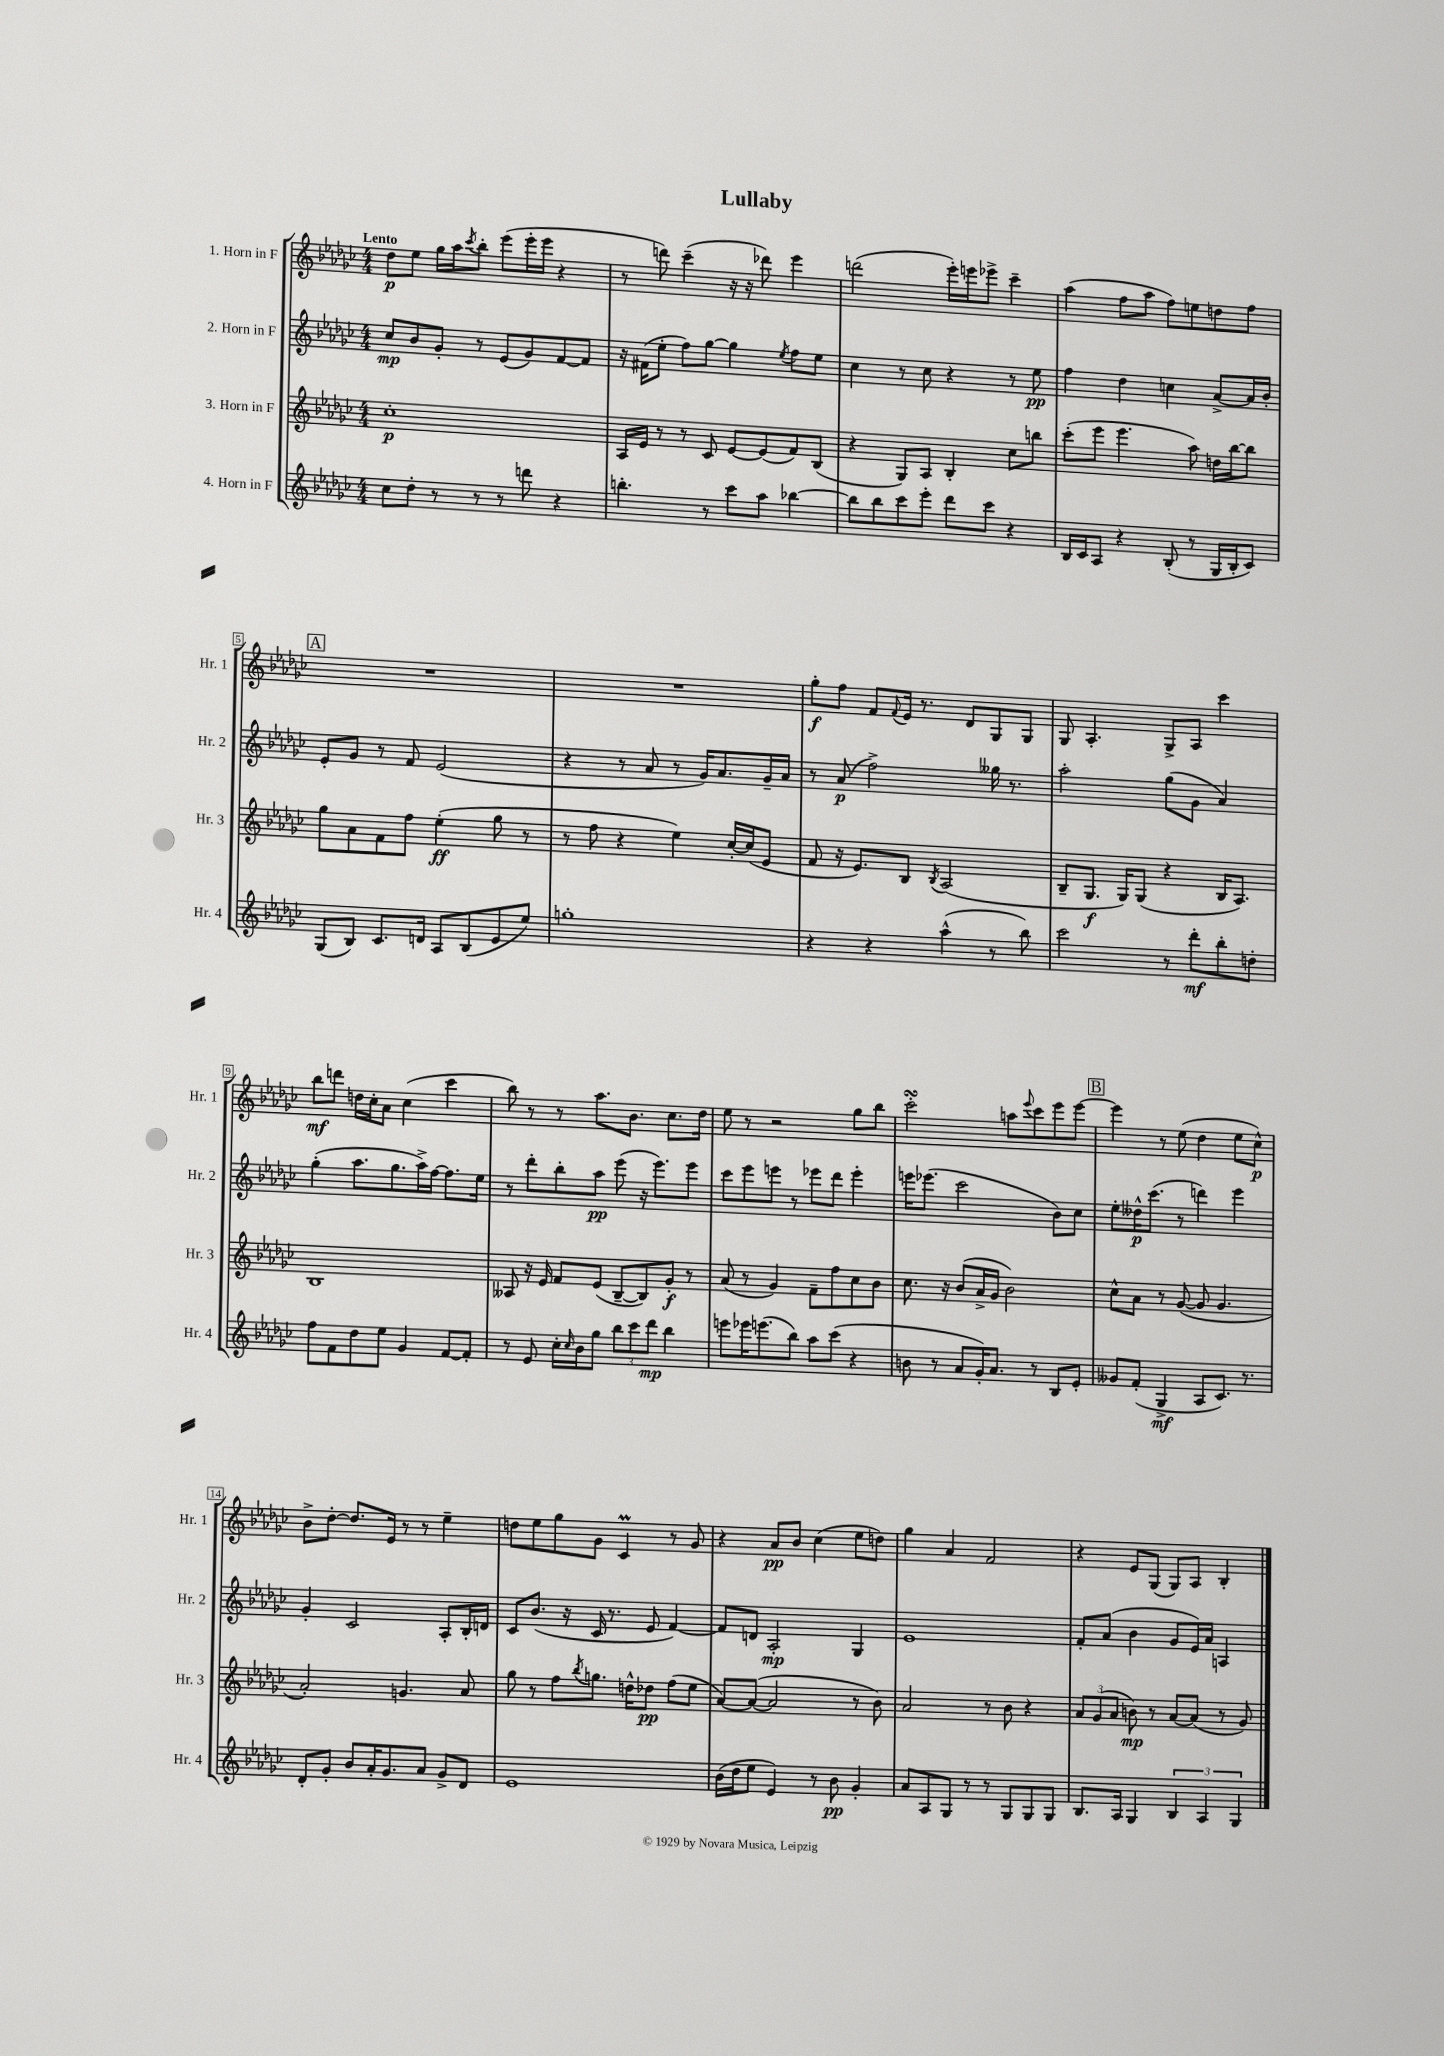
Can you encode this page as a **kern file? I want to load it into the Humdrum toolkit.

**kern	**kern	**kern	**kern
*staff4	*staff3	*staff2	*staff1
*clefG2	*clefG2	*clefG2	*clefG2
*k[b-e-a-d-g-c-]	*k[b-e-a-d-g-c-]	*k[b-e-a-d-g-c-]	*k[b-e-a-d-g-c-]
*M4/4	*M4/4	*M4/4	*M4/4
8cc-\L	1cc-'	8cc-/L	8dd-\L
8dd-'\J	.	8b-/	8ee-\J
8r	.	8g-'/J	16gg-\LL
.	.	.	16aa-\J
.	.	.	8qccc-/
8r	.	8r	8bb-'\J
8r	.	(8e-/L	(8eee-\L
8ddd\	.	8g-/)	16eee-'\L
.	.	.	16eee-\JJ
4r	.	[8f/	4r
.	.	8f/]J	.
=	=	=	=
4.bb'\	16A-/LL	16r	8r
.	16e-/JJ	(16f#\LK	.
.	8r	8ee-'\J	8ddd\)
.	8r	8ff\L)	(4ccc-~\
8r	8c-/	[8gg-\J	.
8ccc-\L	[8e-/L	4gg-\]	16r
.	.	.	16r
8aa-\J	(8e-/]	.	8ddd-\)
.	.	8qee-/	.
[4bb-\	8f/)	8ff\L	4eee-\
.	(8B-/J	8ee-\J	.
=	=	=	=
8bb-\]L	4r	4cc-\	(2ddd\
8bb-\	.	.	.
8ccc-\	8G-/L)	8r	.
8eee-'\J	8A-/J	8cc-\	.
8ddd-\L	4B-'/	4r	16eee-'\LL)
.	.	.	16eee\J
8ccc-\J	.	.	8eee-^\J
4r	8cc-\L	8r	4ccc-~\
.	8bb\J	8ee-\	.
=	=	=	=
16B-/LL	(8ccc-'\L	4ff\	(4aa-\
16c-/J	.	.	.
8A-/J	8eee-\J	.	.
4r	4.eee-\	4dd-\	8ff\L
.	.	.	8aa-\J
(8B-'/	.	4cc\	8ff\L)
8r	8aa-\)	.	8ee\
16G-/LL	16dd\LL	[8a-^/L	8dd\
16B-'/J	[16bb-\J	.	.
8c-/J)	8bb-\]J	16a-/]L	8ff\J
.	.	16b-'/JJ	.
=	=	=	=
(8G-/L	8gg-\L	8e-'/L	1r
8B-/J)	8a-\	8g-/J	.
8.c-/L	8f\	8r	.
.	8ff\J	8f/	.
16d/Jk	.	.	.
8A-/L	(4ee-'\	(2e-/	.
(8B-/	.	.	.
8e-/	8gg-\	.	.
8ee-/J)	8r	.	.
=	=	=	=
1gg'	8r	4r	1r
.	8ff\	.	.
.	4r	8r	.
.	.	8a-/	.
.	4ee-\)	8r	.
.	.	16g-/LK)	.
.	.	8.a-/	.
.	[16cc-'/LL	.	.
.	(16cc-/]J	.	.
.	8e-/J	16g-~/L	.
.	.	16a-/JJ	.
=	=	=	=
4r	8f/	8r	8gg-'\L
.	16r	(8a-/	8ff\J
.	8.e-/L)	.	.
4r	.	2ff^\)	8f/L
.	.	.	8qqf/
.	8B-/J	.	16e-/Jk
.	.	.	8.r
.	8qB-/	.	.
(4aa-^^\	(2A-/	.	.
.	.	.	8d-/L
8r	.	16gg--\	8G-/
.	.	8.r	.
8bb-\)	.	.	8G-/J
=	=	=	=
2ccc-\	8B-~/L	2aa-'\	8G-/
.	8.G-/J	.	4.A-'/
.	16G-/LK)	.	.
.	(8G-/J	.	.
8r	4r	(8gg-\L	8G-^/L
8ddd-'\L	.	8g-\J	8A-/J
8bb-'\	16B-/LK	4a-/)	4ccc-\
.	8.A-/J)	.	.
8dd'\J	.	.	.
=	=	=	=
8ff\L	1B-	(4gg-'\	8bb-\L
8f\	.	.	8ddd\J
8dd-\	.	8.aa-\L	16dd\LL
.	.	.	16cc-'\J
8ee-\J	.	.	8a-\J
.	.	8.gg-\	.
4g-/	.	.	(4cc-\
.	.	16aa-^\L)	.
.	.	[16ff\JJ	.
[8f/L	.	8.ff\]L	4ccc-\
8f'/]J	.	.	.
.	.	16ee-\Jk	.
=	=	=	=
8r	8A--/	8r	8bb-\)
8e-/	16r	8ddd-'\L	8r
.	16e-/	.	.
16cc-'\LL	8f/L	8bb-'\	8r
16qqcc-/	.	.	.
16b-\J	.	.	.
8gg-\J	(8e-/J	8aa-\J	8.aa-\L
12bb-\L	[8B-~/L	(8eee-\	.
.	.	.	8.b-\J
12ccc-\	.	.	.
.	8B-/])	16r	.
12ddd-\J	.	.	.
.	.	8.eee-\L)	.
4bb-\	8g-'/J	.	8.cc-\L
.	8r	8eee-\J	.
.	.	.	16dd-\Jk
=	=	=	=
8eee\L	(8a-/	8ccc-\L	8ee-\
16eee-\K	8r	8eee-\	8r
(8.eee\	.	.	.
.	4g-/)	8eee\J	2r
8bb-\J)	.	8r	.
8aa-\L	8f~\L	8eee-\L	.
(8ccc-\J	8ff\	8ddd-\J	.
4r	8cc-\	4eee-'\	8gg-\L
.	8b-\J	.	8bb-\J
=	=	=	=
8b\	8.cc-\	16eee\LK	2ccc-'\
.	.	(8.eee-\J	.
8r	.	.	.
.	16r	.	.
8a-/L	(8b-/L	2ccc-\	.
16g-'/K)	16a-^/L	.	.
8.a-/J	16g-/JJ	.	.
.	2b-\)	.	8aa\L
.	.	.	8qqeee-/
8r	.	.	8ccc-\
8B-/L	.	8b-\L)	8eee-\
8e-'/J	.	8cc-\J	[8eee-\J
=	=	=	=
8g--/L	8cc-^^\L	8ee-'\L	4eee-\]
(8f'/J	8a-\J	16dd--^^\K	.
.	.	(8.ccc-\J	.
4G-^/	8r	.	8r
.	([8g-/	8r	(8ee-\
8A-/L	8g-/]	4ddd\)	4dd-\
8.c-/J)	4.g-/	.	.
.	.	4eee-\	8ee-\L
8.r	.	.	.
.	.	.	8cc-^^\J)
=	=	=	=
8d-'/L	2a-'/)	4g-'/	8b-^\L
8g-'/J	.	.	[8dd-'\J
8b-/L	.	2c-/	8.dd-/]L
16a-'/K	.	.	.
8.g-/	.	.	16e-/Jk
.	4.g/	.	8r
8a-/J	.	.	8r
8g-^/L	.	8A-'/L	4ee-~\
8d-/J	8a-/	16B-'/L	.
.	.	16d/JJ	.
=	=	=	=
1e-	8gg-\	8c-/L	8dd\L
.	8r	(8.b-/J	8ee-\
.	8ff\L	.	8gg-\
.	.	16r	.
.	8qbb-/	.	.
.	8.gg\J	16c-/	8g-\J
.	.	8.r	.
.	.	.	4c-/
.	16dd^^\LK	.	.
.	8dd-\J	8e-/	.
.	(8ff\L	[4f/)	8r
.	8ee-\J	.	8g-/
=	=	=	=
(16b-\LL	[8a-/L)	8f/]L	4r
16dd-\J	.	.	.
8ee-\J	(8a-/_J	8d/J	.
4e-/)	2a-/]	2A-'/	8a-/L
.	.	.	8b-/J
8r	.	.	(4cc-\
8b-\	.	.	.
4g-'/	8r	4G-/	8ee-\L
.	8b-\)	.	8dd\J)
=	=	=	=
8a-/L	2a-/	1e-	4gg-\
8A-/	.	.	.
8G-/J	.	.	4a-/
8r	.	.	.
8r	8r	.	2f/
8G-/L	8b-\	.	.
8G-/	4r	.	.
8G-/J	.	.	.
=	=	=	=
8.B-/L	12a-/L	8f'/L	4r
.	(12g-/	.	.
.	.	(8a-/J	.
.	12a-/J	.	.
16A-/Jk	.	.	.
4G-/	8b\)	4b-\	8e-/L
.	8r	.	(8G-/J
6B-/	[8a-/L	8g-/L	8G-/L)
.	(8a-/]J	16e-/L)	8A-/J
6A-/	.	.	.
.	.	16a-/JJ	.
.	8r	4A/	4B-'/
6G-/	.	.	.
.	8g-/)	.	.
==	==	==	==
*-	*-	*-	*-
